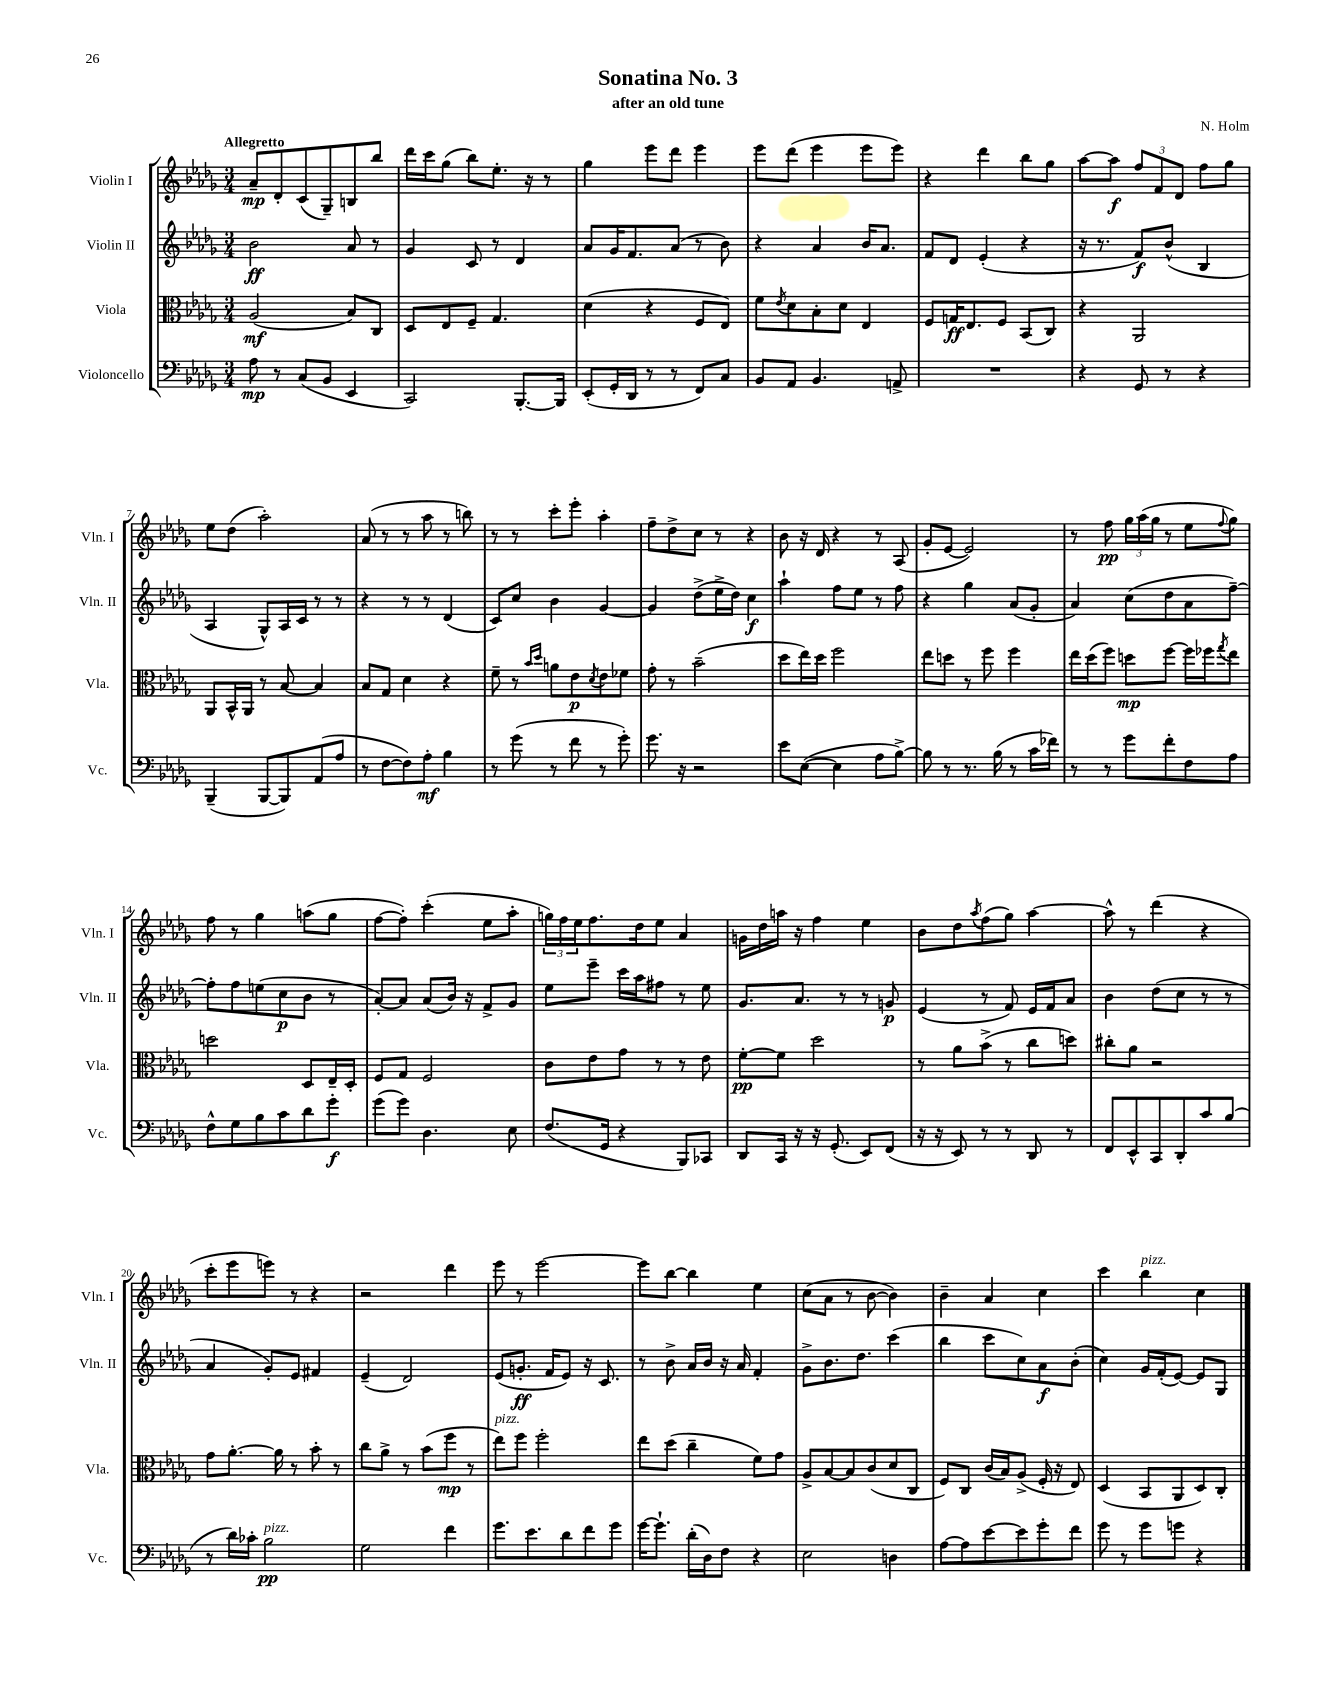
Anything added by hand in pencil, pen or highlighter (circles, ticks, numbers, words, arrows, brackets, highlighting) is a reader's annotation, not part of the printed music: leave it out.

**kern	**kern	**kern	**kern
*staff4	*staff3	*staff2	*staff1
*clefF4	*clefC3	*clefG2	*clefG2
*k[b-e-a-d-g-]	*k[b-e-a-d-g-]	*k[b-e-a-d-g-]	*k[b-e-a-d-g-]
*M3/4	*M3/4	*M3/4	*M3/4
8A-	(2A-	2b-	8a-~
8r	.	.	8d-'
(8C	.	.	(8c
8BB-	.	.	8G-~)
4EE-	8B-)	8a-	8B
.	8C	8r	8bb-
=	=	=	=
2CC)	8D-	4g-	16ddd-
.	.	.	16ccc
.	8E-	.	(8gg-
.	8F~	8c	8bb-)
.	4.G-	8r	8.ee-'
[8.BBB-'	.	4d-	.
.	.	.	16r
.	.	.	8r
16BBB-]	.	.	.
=	=	=	=
(8EE-'	(4d-	8a-	4gg-
16GG-'	.	16g-	.
16DD-	.	8.f	.
8r	4r	.	8eee-
8r	.	(8a-	8ddd-
8FF)	8F	8r	4eee-
8C	8E-)	8b-)	.
=	=	=	=
8BB-	8f	4r	8eee-
.	8qe-	.	.
8AA-	8d-	.	(8ddd-
4.BB-	8B-'	4a-	4eee-
.	8d-	.	.
.	4E-	16b-	8eee-
.	.	8.a-	.
8AA^	.	.	8eee-)
=	=	=	=
2.r	8F	8f	4r
.	16G	8d-	.
.	8.E-	.	.
.	.	(4e-'	4ddd-
.	8F	.	.
.	(8BB-	4r	8bb-
.	8C)	.	8gg-
=	=	=	=
4r	4r	16r	[8aa-
.	.	8.r	.
.	.	.	8aa-]
8GG-	2AA-	8f)	12ff
.	.	.	12f
8r	.	(8b-^^	.
.	.	.	12d-
4r	.	4B-	8ff
.	.	.	8gg-
=	=	=	=
(4BBB-~	8AA-	4A-	8ee-
.	16BB-^^	.	(8dd-
.	16AA-	.	.
[8BBB-	8r	8G-^^)	2aa-')
8BBB-])	[8B-	16A-	.
.	.	16c	.
(8AA-	4B-]	8r	.
8A-	.	8r	.
=	=	=	=
8r	8B-	4r	(8a-
[8F	8G-	.	8r
8F])	4d-	8r	8r
8A-'	.	8r	8aa-
4B-	4r	(4d-	8r
.	.	.	8bb)
=	=	=	=
8r	8f~	8c)	8r
(8g-	8r	8cc	8r
.	16qqb-	.	.
.	16qqdd-	.	.
8r	8a	4b-	8ccc'
8f	8e-	.	8eee-'
.	8qd-	.	.
8r	8e-	[4g-	4aa-'
8g-')	8f-	.	.
=	=	=	=
8.g-	8g-'	4g-]	8ff~
.	8r	.	8dd-^
16r	.	.	.
2r	(2b-~	(8dd-^	8cc
.	.	16ee-^	8r
.	.	16dd-)	.
.	.	4cc	4r
=	=	=	=
8e-	8dd-	4aa-`	8b-
([8E-	16ee-)	.	16r
.	16dd-	.	16d-
4E-]	2ff	8ff	4r
.	.	8ee-	.
8A-	.	8r	8r
[8B-^)	.	8ff	(8A-
=	=	=	=
8B-]	8ee-	4r	8g-'
8r	8dd	.	[8e-
8.r	8r	4gg-	2e-])
.	8ff	.	.
(16B-	.	.	.
8r	4ff	(8a-	.
16c	.	8g-'	.
16f-)	.	.	.
=	=	=	=
8r	16ee-	4a-)	8r
.	(16dd-	.	.
8r	8ff)	.	8ff
8g-	8dd	(8cc	24gg-
.	.	.	(24aa-
.	.	.	24gg-
8f'	[8ff	8dd-	8r
8F	16ff]	8a-	8ee-
.	16ff-	.	.
.	8qgg-	.	8qqff
8A-	8ee-	[8ff~)	8gg-)
=	=	=	=
8F^^	2dd	8ff']	8ff
8G-	.	8ff	8r
8B-	.	(8ee	4gg-
8c	.	8cc	.
8d-	8D-	8b-	(8aa
8g-'	16E-~	8r	8gg-
.	16D-'	.	.
=	=	=	=
(8g-	8F	[8a-')	[8ff
8g-)	8G-	8a-]	8ff'])
4.D-	2F	(8a-	(4ccc'
.	.	16b-)	.
.	.	16r	.
.	.	8f^	8ee-
8E-	.	8g-	8aa-'
=	=	=	=
(8.F	8c	8ee-	24gg)
.	.	.	24ff
.	.	.	24ee-
.	8e-	8eee-~	8.ff
16GG-	.	.	.
4r	8g-	16ccc	.
.	.	16aa-	16dd-
.	8r	8ff#	8ee-
8BBB-)	8r	8r	4a-
8CC-	8e-	8ee-	.
=	=	=	=
8DD-	[8f'	8.g-	16g
.	.	.	16dd-
16CC	8f]	.	16aa
16r	.	8.a-	16r
16r	2dd-	.	4ff
(8.GG-'	.	.	.
.	.	8r	.
8EE-)	.	8r	4ee-
(8FF	.	8g	.
=	=	=	=
16r	8r	(4e-	8b-
16r	.	.	.
8EE-)	8a-	.	8dd-
.	.	.	8qaa-
8r	(8b-^	8r	(8ff
8r	8r	8f)	8gg-)
8DD-	8cc	16e-	[4aa-
.	.	16f	.
8r	8dd)	8a-	.
=	=	=	=
8FF	8cc#'	4b-	8aa-^^]
8EE-^^	8a-	.	8r
8CC	2r	(8dd-	(4ddd-
8DD-'	.	8cc	.
8c	.	8r	4r
(8B-	.	8r	.
=	=	=	=
8r	8g-	4a-	8ccc'
16d-)	[8.a-'	.	8eee-
16c-'	.	.	.
2B-	.	8g-')	8eee)
.	16a-]	.	.
.	8r	8e-	8r
.	8b-'	4f#	4r
.	8r	.	.
=	=	=	=
2G-	8cc	(4e-~	2r
.	8a-^	.	.
.	8r	2d-)	.
.	(8b-	.	.
4f	8ff	.	4ddd-
.	8r	.	.
=	=	=	=
8.g-	8ee-)	(8e-	8eee-
.	8ff	8.g'	8r
8.e-	.	.	.
.	2ff'	.	[2eee-
.	.	16f	.
8d-	.	8e-)	.
8f	.	16r	.
.	.	8.c	.
8g-	.	.	.
=	=	=	=
[16g-	8ee-	8r	8eee-]
8.g-`]	.	.	.
.	(8dd-	8b-^	[8bb-
(16d-'	4cc~	16a-	4bb-]
16D-)	.	16b-	.
8F	.	16r	.
.	.	16a-	.
4r	8f)	4f'	4ee-
.	8g-	.	.
=	=	=	=
2E-	8A-^	8g-^	(8cc
.	[8B-	8.b-	8a-
.	8B-]	.	8r
.	.	8.dd-	.
.	(8c	.	[8b-
4D	8d-	(4ccc	4b-])
.	8C	.	.
=	=	=	=
[8A-	8F)	4bb-	4b-~
8A-]	8C	.	.
[8e-	(16c	8ccc	4a-
.	16B-)	.	.
8e-]	(8A-^	8cc)	.
8g-'	16F'	8a-	4cc
.	16r	.	.
8f	8E-)	(8b-'	.
=	=	=	=
8g-	(4D-	4cc)	4ccc
8r	.	.	.
8g-	8BB-	16g-	4bb-
.	.	(16f'	.
8g	8AA-	[8e-)	.
4r	8D-)	8e-]	4cc
.	8C'	8G-	.
==	==	==	==
*-	*-	*-	*-
